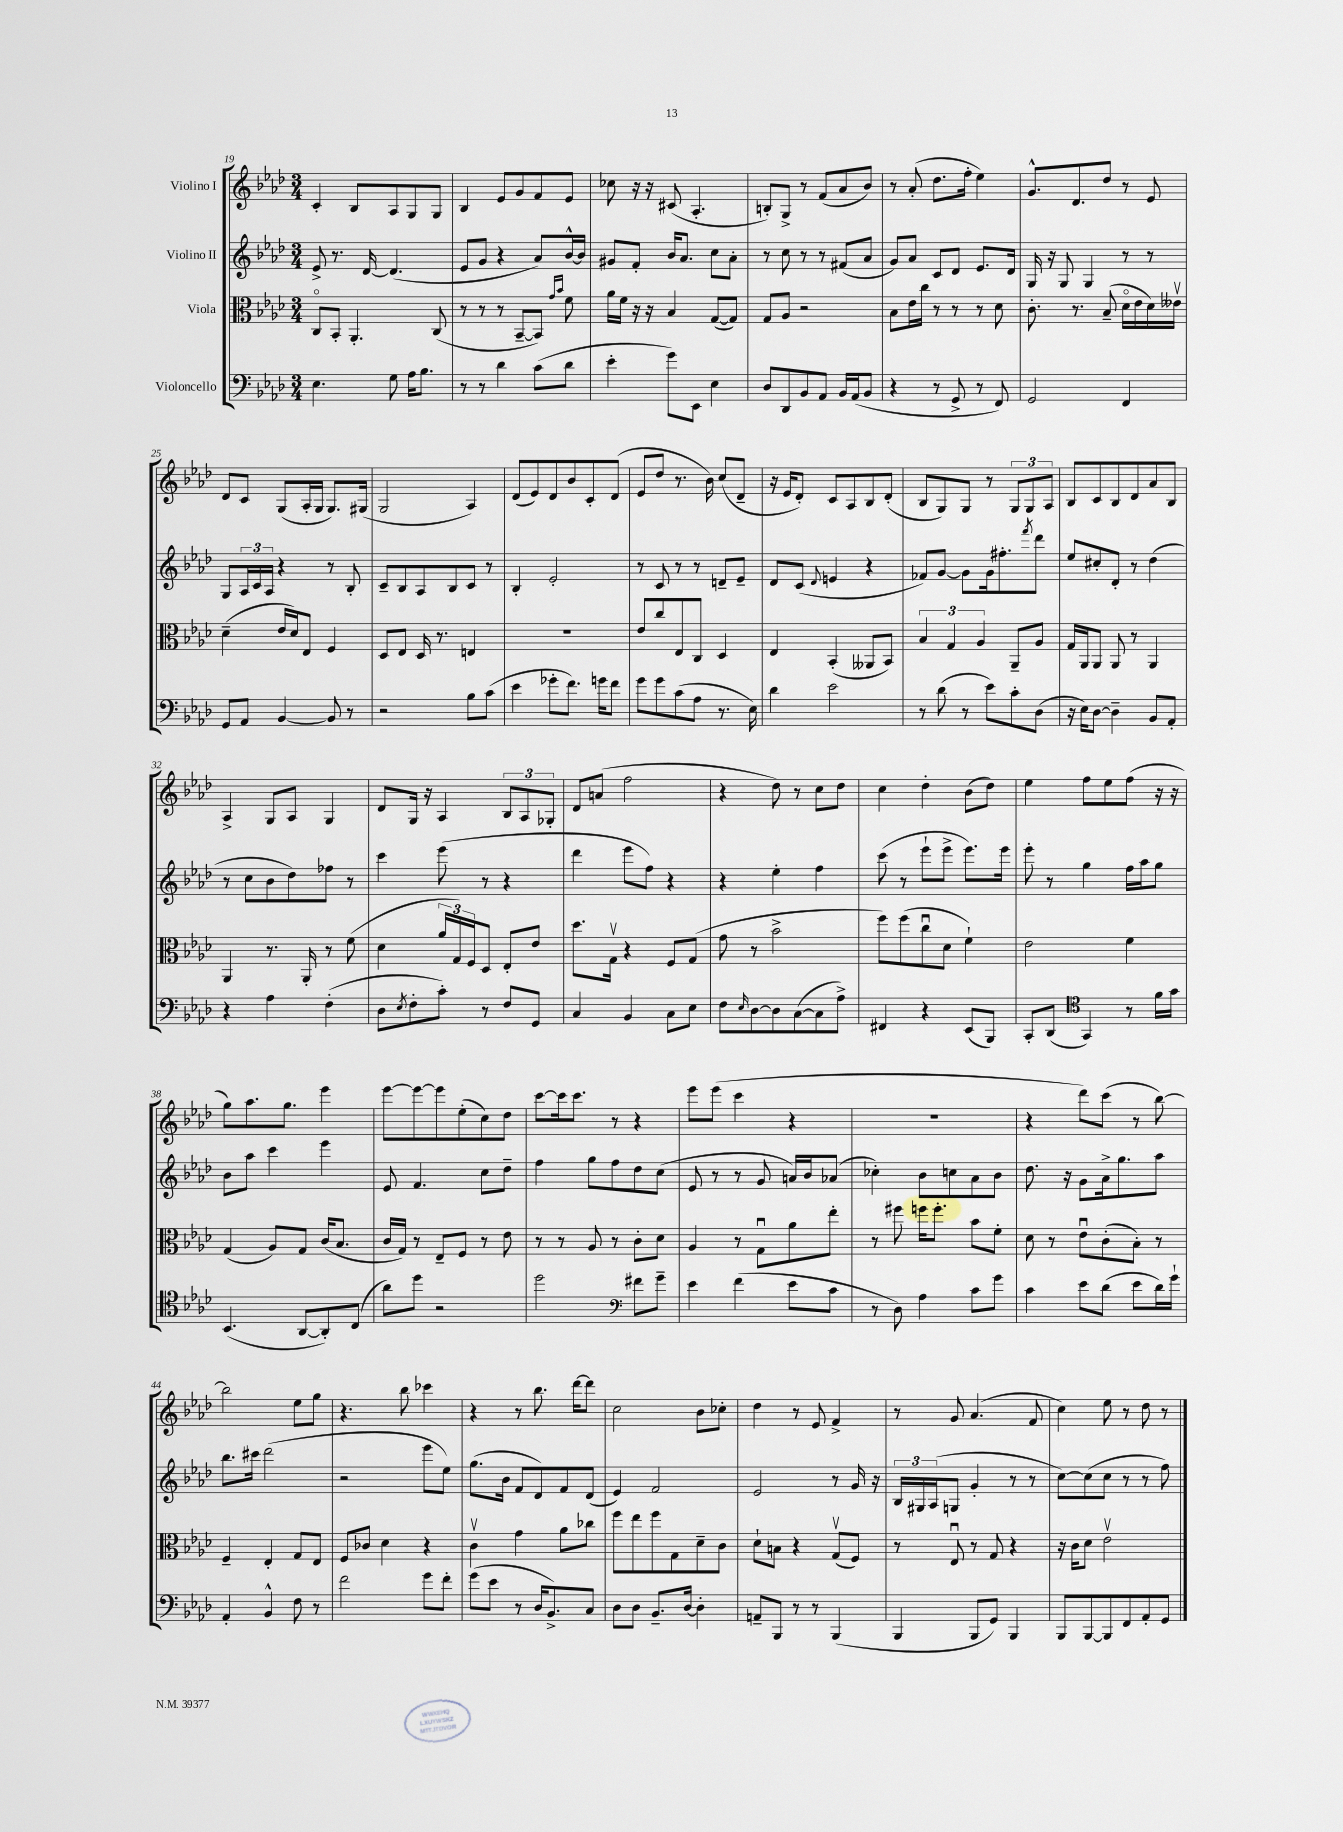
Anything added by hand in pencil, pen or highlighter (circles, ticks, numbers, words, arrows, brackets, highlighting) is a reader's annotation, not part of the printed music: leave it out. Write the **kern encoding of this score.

**kern	**kern	**kern	**kern
*staff4	*staff3	*staff2	*staff1
*clefF4	*clefC3	*clefG2	*clefG2
*k[b-e-a-d-]	*k[b-e-a-d-]	*k[b-e-a-d-]	*k[b-e-a-d-]
*M3/4	*M3/4	*M3/4	*M3/4
4.E-	8Co	8e-^	4c'
.	8BB-'	8.r	.
.	4.AA-'	.	8B-
.	.	[16d-	.
8G	.	(4.d-]	8A-
16A-	.	.	8G
8.B-	.	.	.
.	(8C	.	8G
=	=	=	=
8r	8r	8e-	4B-
8r	8r	8g	.
4d-	8r	4r	8e-
.	[8BB-~	.	8g
(8c	8BB-])	8a-)	8f
.	16qqg	.	.
.	16qqb-	.	.
8d-	8f	[16b-^^	8e-
.	.	16b-]	.
=	=	=	=
4e-'	16a-	8g#	8cc-
.	16f	.	.
.	16r	8f'	16r
.	16r	.	16r
8g)	4B-	16b-	(8c#
.	.	8.a-	.
8EE-	.	.	4.A-'
4E-	([8G	8cc	.
.	8G])	8a-'	.
=	=	=	=
8D-	8G	8r	8B')
8DD-	8A-	8cc	8G^
8BB-	2r	8r	8r
8AA-	.	8r	(8f
16BB-	.	(8f#	8a-
(16AA-	.	.	.
8BB-	.	8a-	8b-)
=	=	=	=
4r	8B-	8g)	8r
.	16e-	8a-	(8a-'
.	16cc	.	.
8r	8r	8c	8.dd-
8GG^	8r	8d-	.
.	.	.	16ff'
8r	8r	8.e-	4ee-)
8FF)	8d-	.	.
.	.	16d-	.
=	=	=	=
2GG	8.c'	16G	8.g^^
.	.	16r	.
.	.	8G	.
.	8.r	.	8.d-
.	.	4G	.
.	(8B-~	.	8dd-
4FF	16d-o	8r	8r
.	16e-	.	.
.	16d-)	8r	8e-
.	16e--v	.	.
=	=	=	=
8GG	(4d-~	8G	8d-
8AA-	.	24A-	8c
.	.	24c	.
.	.	24A-	.
[4BB-	16e-	4r	(8G
.	16d-)	.	.
.	8E-	.	16A-'
.	.	.	16G
8BB-]	4F	8r	8.G)
8r	.	8B-'	.
.	.	.	(16G#
=	=	=	=
2r	8D-	8c~	2G
.	8E-	8B-	.
.	16D-	8A-	.
.	8.r	.	.
.	.	8B-	.
8B-	4E	8c	4A-)
(8c	.	8r	.
=	=	=	=
4e-	2.r	4B-'	(8d-
.	.	.	8e-)
8g-'	.	2e-'	8d-
8.f)	.	.	8b-
.	.	.	8c'
16g	.	.	.
8f	.	.	(8d-
=	=	=	=
8g	8e-	8r	8e-
8g	8cc	8c	8dd-
(8c	8E-	8r	8.r
8A-	8C	8r	.
.	.	.	16b-)
8.r	4D-	8d~	(8cc
.	.	8e-~	8d-~
16E-)	.	.	.
=	=	=	=
4d-	4E-	8d-	16r
.	.	.	16e-
.	.	(8c	8d-')
.	.	8qqd-	.
2e-	(4BB-'	4e	8c
.	.	.	8A-
.	8AA--	4r	8B-
.	8BB-)	.	(8d-'
=	=	=	=
8r	6B-	8f-)	8B-
(8d-	.	[8g	8G)
.	6G	.	.
8r	.	8g]	8G
.	6A-	.	.
8e-)	.	16g	8r
.	.	8.ff#'	.
8c'	8AA-~	.	12G
.	.	.	12G
.	.	8qfff	.
(8D-	8A-	8ddd-	.
.	.	.	12A-
=	=	=	=
16r	16G	8ee-	8B-
16E-)	16AA-	.	.
[8D-	8AA-	8cc#'	8c
4D-~]	8AA-	8d-'	8B-
.	8r	8r	8d-
8BB-	4AA-	(4dd-	8a-
8AA-'	.	.	8B-
=	=	=	=
4r	4AA-	8r	4A-^
.	.	8cc	.
4A-	8.r	8b-	8G
.	.	8dd-)	8A-
.	16AA-'	.	.
(4F'	8r	8ff-	4G
.	(8f	8r	.
=	=	=	=
8D-	4d-	4ccc	8d-
8qE-	.	.	.
8F'	.	.	16G
.	.	.	16r
8c')	24a-	(8eee-	4A-
.	24G)	.	.
.	24F	.	.
8r	8D-	8r	.
8F	8E-'	4r	12B-
.	.	.	12A-
8GG	8e-	.	.
.	.	.	12G-'
=	=	=	=
4C	8.dd-	4ddd-	8d-
.	.	.	(8a
.	16Gv	.	.
4BB-	4r	8eee-	2ff
.	.	8ff)	.
8C	8F	4r	.
8E-	(8G	.	.
=	=	=	=
8F	8g	4r	4r
16qqE-	.	.	.
[8D-	8r	.	.
8D-]	2b-^	4ee-'	8dd-)
([8C	.	.	8r
8C]	.	4ff	8cc
8A-^)	.	.	8dd-
=	=	=	=
4FF#	8ff)	(8ccc	4cc
.	(8ff	8r	.
4r	8ccu	8eee-`	4dd-'
.	8d-	8eee-^	.
(8EE-	4f`)	8.eee-)	(8b-
8BBB-)	.	.	8dd-)
.	.	16eee-	.
=	=	=	=
8CC'	2e-	8eee-'	4ee-
(8DD-	.	8r	.
*clefC4	*	*	*
4GG)	.	4gg	8ff
.	.	.	8ee-
8r	4f	16ff	(8ff
.	.	16aa-	.
16f	.	8gg	16r
16g	.	.	16r
=	=	=	=
(4.BB-	(4G	8b-	8gg)
.	.	8aa-	8.aa-
.	8A-)	4ccc	.
.	.	.	8.gg
[8AA-	8G	.	.
8AA-'])	(16c	4eee-	4eee-
.	8.B-	.	.
(8C	.	.	.
=	=	=	=
8a-)	16c	8e-	[8eee-
.	16G)	.	.
8dd-	8r	4.f	8eee-_
2r	8E-~	.	8eee-]
.	8F	.	(8ee-'
.	8r	8cc	8cc)
.	8e-	8dd-~	8dd-
=	=	=	=
2dd-	8r	4ff	[8ccc
.	8r	.	16ccc]
.	.	.	8.ccc
.	8A-	8gg	.
.	8r	8ff	8r
*clefF4	*	*	*
8f#	8c'	8dd-	4r
8g~	8d-	(8cc	.
=	=	=	=
4e-	4A-	8e-	8eee-
.	.	8r	(8eee-
(4f	8r	8r	4ccc
.	8Gu	8g	.
8e-	8a-	16a)	4r
.	.	16b-	.
8c	8ee-'	(8a-	.
=	=	=	=
8r	8r	4cc-')	2.r
8D-)	8ff#	.	.
4A-	16ff	8b-	.
.	8.ff'	.	.
.	.	8cc	.
8c	8b-	8a-	.
8g	8f'	8b-	.
=	=	=	=
4c	8d-	8.dd-	4r
.	8r	.	.
.	.	16r	.
8e-	8e-u	8g	8ddd-)
(8d-	(8c'	16a-^	(8ccc
.	.	8.gg	.
8e-	8B-')	.	8r
16d-)	8r	8aa-	[8bb-)
16g`	.	.	.
=	=	=	=
4AA-'	4F~	8.bb-	2bb-]
.	.	16ccc#	.
4BB-^^	4E-'	(2ddd-	.
8F	8G	.	8ee-
8r	8E-	.	8gg
=	=	=	=
2f	8F	2r	4.r
.	8c-	.	.
.	4d-	.	.
.	.	.	8bb-
8g	4r	8eee-	4ccc-
8f'	.	8ee-)	.
=	=	=	=
(8g	4cv	(8.gg	4r
8e-	.	.	.
.	.	16b-	.
8r	4g	8f	8r
16D-	.	8d-)	8.bb-
8.BB-^)	.	.	.
.	8a-	8f	.
.	.	.	[16ddd-
8C	8cc-	(8d-	8ddd-]
=	=	=	=
8D-	8ff	4e-)	2cc
8D-	8ee-	.	.
8.BB-~	8ff	2f	.
.	8G	.	.
[16D-	.	.	.
4D-']	8d-~	.	8b-
.	8c	.	8cc-'
=	=	=	=
8AA~	8d-`	2e-	4dd-
8BBB-	8B	.	.
8r	4r	.	8r
8r	.	.	8e-
(4BBB-	(8Gv	8r	4f^
.	8F)	16g	.
.	.	16r	.
=	=	=	=
4BBB-	8r	24B-	8r
.	.	24G#	.
.	.	(24A-	.
.	8E-u	8G	8g
8BBB-	8r	4g'	(4.a-
8GG)	8G	.	.
4BBB-	4r	8r	.
.	.	8r	8f
=	=	=	=
8BBB-	16r	[8cc)	4cc)
.	16c	.	.
[8BBB-	8d-	(8cc]	.
8BBB-]	2e-v	8cc	8ee-
8FF	.	8r	8r
8AA-'	.	8r	8dd-
8GG	.	8ff)	8r
==	==	==	==
*-	*-	*-	*-
